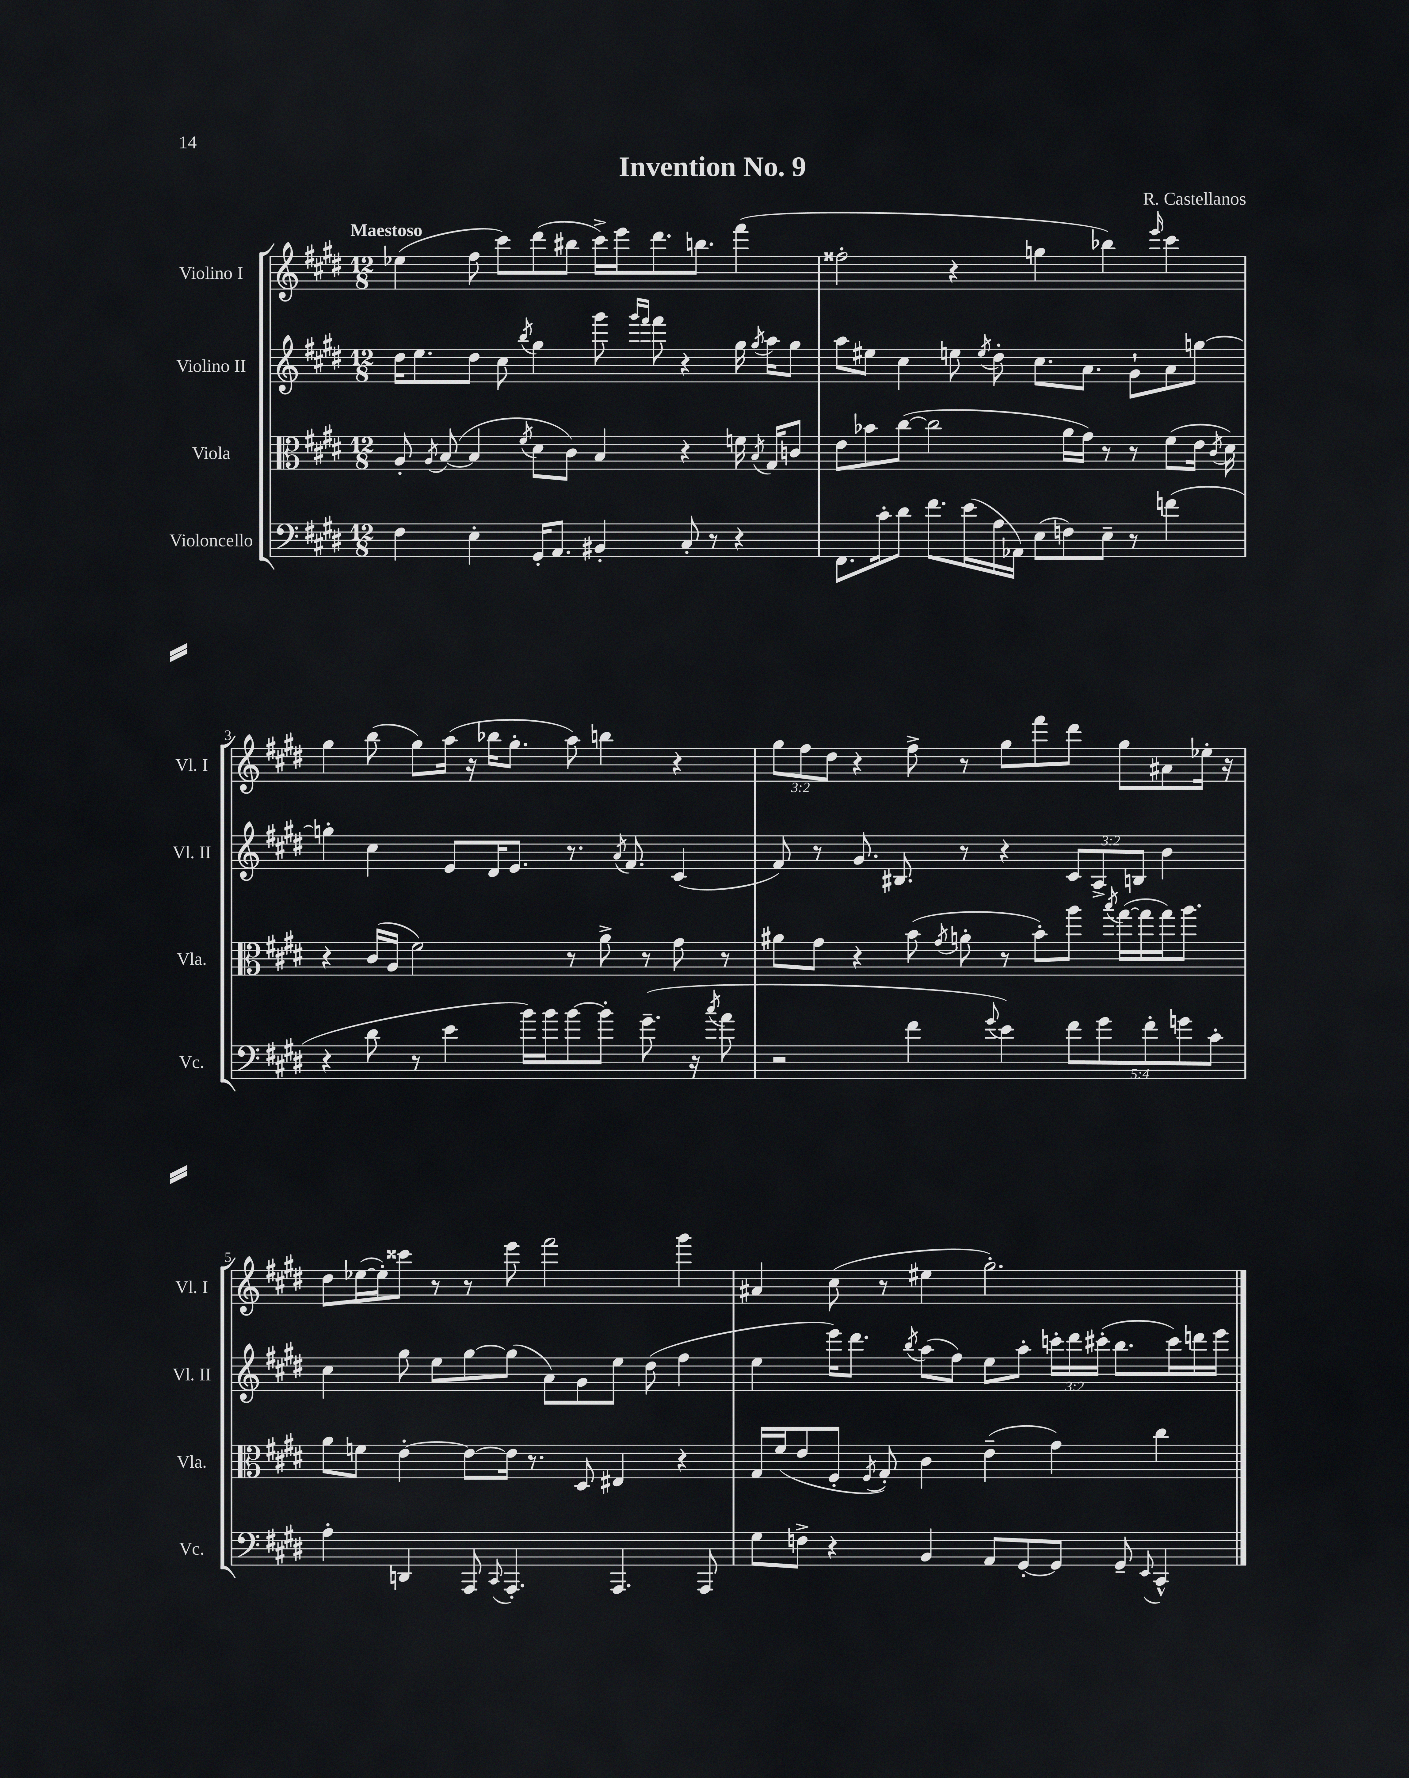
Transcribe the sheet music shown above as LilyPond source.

\header { title = "Invention No. 9" composer = "R. Castellanos" }
<<
\new StaffGroup <<
\new Staff = "s0" \with { instrumentName = "Violino I" shortInstrumentName = "Vl. I" } {
    \clef treble \key e \major \numericTimeSignature \time 12/8 \override Staff.TupletNumber.text = #tuplet-number::calc-fraction-text \tempo "Maestoso"
    \autoBeamOff ees''4( fis''8 cis'''8[) dis'''8( bis''8] cis'''16[->) e'''16 dis'''8. b''8.] fis'''4( |
    fisis''2-. r4 g''4 bes''4) \grace { e'''16 } cis'''4 |
    gis''4 b''8( gis''8[) a''16]( r16 bes''16[ gis''8.]-. a''8) b''4 r4 |
    \tuplet 3/2 { gis''8[ fis''8 dis''8] } r4 fis''8-> r8 gis''8[ fis'''8 dis'''8] gis''8[ ais'8 ees''16]-. r16 |
    dis''8[ ees''16~( ees''16-.) cisis'''8] r8 r8 e'''8 fis'''2 gis'''4 |
    ais'4 cis''8( r8 eis''4 gis''2.-.) \bar "|." |
}
\new Staff = "s1" \with { instrumentName = "Violino II" shortInstrumentName = "Vl. II" } {
    \clef treble \key e \major \numericTimeSignature \time 12/8 \override Staff.TupletNumber.text = #tuplet-number::calc-fraction-text
    \autoBeamOff dis''16[ e''8. dis''8] cis''8 \acciaccatura { b''8 } gis''4 gis'''8 \grace { gis'''16[ fis'''16] } fis'''8 r4 gis''16 \acciaccatura { gis''8 } a''16[ gis''8] |
    a''8[ eis''8] cis''4 e''8 \acciaccatura { e''8 } dis''8-. cis''8.[ a'8.] gis'8[-! a'8 g''8]~ |
    g''4-. cis''4 e'8[ dis'16 e'8.] r8. \acciaccatura { a'8 } fis'8. cis'4( |
    fis'8) r8 gis'8. bis8. r8 r4 \tuplet 3/2 { cis'8[ a8-> b8] } b'4 |
    cis''4 gis''8 e''8[ gis''8~ gis''8]( a'8[) gis'8 e''8] dis''8( fis''4 |
    e''4 e'''16[) dis'''8.] \acciaccatura { b''8 } a''8[( fis''8]) e''8[ a''8]-. \tuplet 3/2 { c'''16[-. dis'''16 cis'''16]-.( } b''8.[ cis'''16) d'''16 e'''16] \bar "|." |
}
\new Staff = "s2" \with { instrumentName = "Viola" shortInstrumentName = "Vla." } {
    \clef alto \key e \major \numericTimeSignature \time 12/8
    \autoBeamOff a8-. \acciaccatura { a8 } b8~( b4 \acciaccatura { fis'8 } dis'8[ cis'8]) b4 r4 f'16 \acciaccatura { b8 } gis16[ c'8] |
    e'8[ bes'8 cis''8]~( cis''2 a'16[ gis'16]) r8 r8 fis'8[( e'16] \acciaccatura { cis'8 } dis'16) |
    r4 cis'16[( a16] fis'2) r8 a'8-> r8 gis'8 r8 |
    ais'8[ gis'8] r4 b'8( \acciaccatura { gis'8 } a'8-. r8 b'8[-.) a''8] \acciaccatura { b''8 } gis''16[~( gis''16 gis''16) a''8.] |
    a'8[ f'8] e'4~-. e'8[~ e'16] r8. dis8 eis4 r4 |
    gis16[ fis'16( e'8 fis8]-. \acciaccatura { fis8 } gis8-.) cis'4 e'4--( gis'4) cis''4 \bar "|." |
}
\new Staff = "s3" \with { instrumentName = "Violoncello" shortInstrumentName = "Vc." } {
    \clef bass \key e \major \numericTimeSignature \time 12/8 \override Staff.TupletNumber.text = #tuplet-number::calc-fraction-text
    \autoBeamOff fis4 e4-. gis,16[-. a,8.] bis,4-. cis8-. r8 r4 |
    fis,8.[ cis'16-. dis'8] fis'8.[ e'16( a16 aes,16]) e8[( f8) e8]-- r8 f'4( |
    r4 dis'8 r8 e'4 b'16[) b'16 b'8~ b'8]-. gis'8.--( r16 \acciaccatura { cis''8 } a'8 |
    r2 fis'4 \appoggiatura { gis'8 } e'4) \tuplet 5/4 { fis'8[ gis'8 fis'8-. g'8 cis'8]-. } |
    a4-. d,4 a,,8 \appoggiatura { cis,8 } a,,4.-. a,,4. a,,8 |
    gis8[ f8]-> r4 b,4 a,8[ gis,8~-. gis,8] gis,8-- \appoggiatura { e,8 } cis,4-^ \bar "|." |
}
>>
>>
